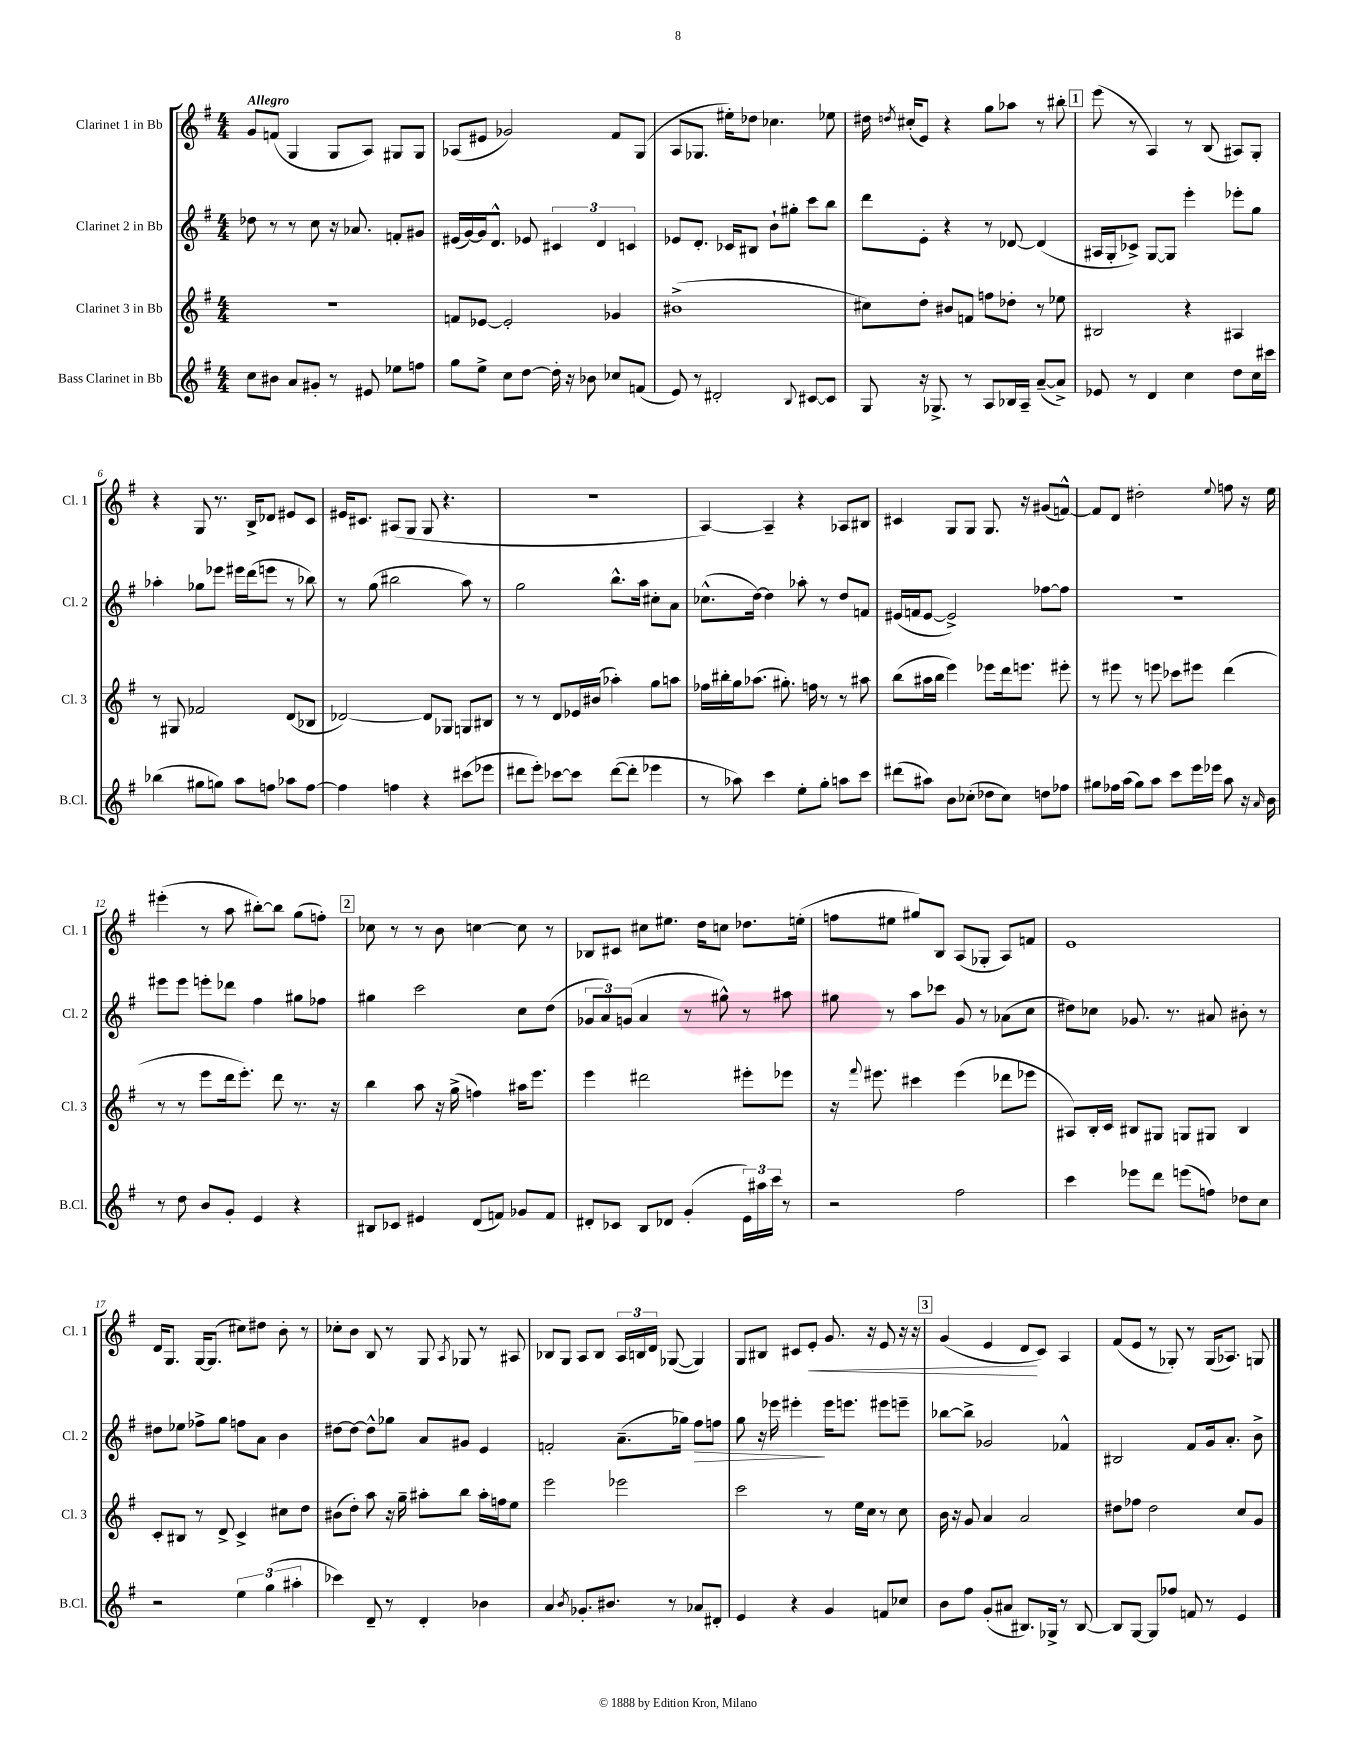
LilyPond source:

<<
\new StaffGroup <<
\new Staff = "s0" \with { instrumentName = "Clarinet 1 in Bb" shortInstrumentName = "Cl. 1" } {
    \clef treble \key g \major \numericTimeSignature \time 4/4 \tempo "Allegro"
    \autoBeamOff g'8[ f'8]( g4 g8[ a8]) gis8[ gis8] |
    aes8[( eis'8] ges'2) fis'8[ g8]( |
    a8[ ges8.] eis''16[-.) des''8] ces''4. ees''8 |
    dis''16 \acciaccatura { d''8 } cis''16[-.( e'8]) r4 g''8[ aes''8] r8 bis''8-. |
    \mark \markup { \box "1" } e'''8( r8 a4) r8 b8( ais8[) g8]-. |
    r4 g8 r8. b16[-> des'8] eis'8[ c'8] |
    eis'16[ cis'8.] ais8[( g8] g8 r4. |
    R1 |
    a4~) a4-- r4 aes8[ bis8] |
    cis'4 g8[ g8] g8. r16 gis'8[( f'8]~-^) |
    f'8[ d'8] dis''2-. \appoggiatura { e''8 } f''8 r16 e''16 |
    eis'''4-.( r8 a''8 bis''8[~-.) bis''8] g''8[( f''8]-.) |
    \mark \markup { \box "2" } ces''8 r8 r8 b'8 c''4~ c''8 r8 |
    bes8[ cis'8] cis''8[ eis''8.] d''16[ c''8] des''8.[ e''16]-.( |
    f''8[ eis''8] gis''8[) b8] a8[( ges8]-. a8[) f'8] |
    e'1 |
    d'16[ g8.] g16[~ g8.]( cis''8[) dis''8] b'8-. r8 |
    ces''8[-. b'8] b8 r8 g8 \acciaccatura { a8 } ges8 r8 ais8 |
    bes8[ g8] a8[ bes8] \tuplet 3/2 { a16[ b16 d'16] } ges8~( ges4) |
    g8[ bis8] cis'8[ e'8]-.\< g'8. r16 e'8 r16 r16 |
    \mark \markup { \box "3" } g'4( e'4 d'8[\! c'8]) a4 |
    fis'8[( e'8] r8 ges8-.) r8 ges16[( aes8.]) g8 \bar "|." |
}
\new Staff = "s1" \with { instrumentName = "Clarinet 2 in Bb" shortInstrumentName = "Cl. 2" } {
    \clef treble \key g \major \numericTimeSignature \time 4/4
    \autoBeamOff des''8 r8 r8 c''8 r16 aes'8. f'8[-. gis'8] |
    eis'16[( g'16~) g'16 d'8.]-^ ees'8 \tuplet 3/2 { cis'4 d'4 c'4 } |
    ees'8[ d'8.]-. ces'16[ bis8] b'8[-! gis''8]-. c'''8[ b''8] |
    d'''8[ e'8]-. r4 r8 des'8~ des'4( |
    \mark \markup { \box "1" } ais16[ g16-. ces'8]->) g8[~ g8] e'''4-. ees'''8[-. g''8] |
    aes''4-. ges''8[ ees'''8] eis'''16[ d'''16( e'''8] r8 bes''8) |
    r8 g''8( bis''2 a''8) r8 |
    g''2 b''8.[-^ a''16] cis''8[-. a'8] |
    ces''8.[-^( d''16]~) d''4 aes''8-. r8 d''8[ f'8] |
    eis'16[( f'16 eis'8]~ eis'2->) fes''8[~ fes''8] |
    R1 |
    eis'''8[ eis'''8] e'''8[-. des'''8] fis''4 gis''8[ fes''8] |
    \mark \markup { \box "2" } gis''4 c'''2 c''8[ d''8]( |
    \tuplet 3/2 { ges'8[ a'8) g'8]( } a'4 r8 gis''8-^) r8 ais''8 |
    gis''8 r8 a''8[ ces'''8] g'8 r8 aes'8[( c''8] |
    dis''8[) ces''8] ges'8. r8. ais'8 bis'8-. r8 |
    dis''8[ ees''8] fes''8[-> g''8] f''8[ a'8] b'4 |
    dis''8[~ dis''8]~ dis''8[-^ ges''8] a'8[ gis'8] e'4 |
    f'2-. a'8.[--( ges''16]) fis''8[\> f''8] |
    g''8 r16 ees'''16 eis'''4-.\! eis'''16[ e'''8.] eis'''8[ e'''8]-- |
    \mark \markup { \box "3" } bes''8[~ bes''8]-> ges'2 fes'4-^ |
    bis2 fis'8[ g'16 a'8.]-. b'8-> \bar "|." |
}
\new Staff = "s2" \with { instrumentName = "Clarinet 3 in Bb" shortInstrumentName = "Cl. 3" } {
    \clef treble \key g \major \numericTimeSignature \time 4/4
    \autoBeamOff R1 |
    f'8[ ees'8]~ ees'2-. ges'4 |
    bis'1->( |
    cis''8[) d''8]-. bis'8[ f'8] f''8[ des''8]-. r8 ees''8 |
    \mark \markup { \box "1" } bis2 r4 ais4 |
    r8 gis8 fes'2 d'8[( bes8] |
    des'2~) des'8[ ges8] g8[ bis8] |
    r8 r8 d'8[ ees'16 bis'16]( aes''4-.) g''8[ a''8] |
    fes''16[ bis''16-. g''16 aes''8.]( gis''8.-.) f''16 r8 r8 ais''8 |
    b''8[( ais''16 b''16] e'''4) ees'''8[ d'''16 e'''8.] eis'''8-. |
    r8 eis'''8 r8 e'''8 ces'''8[ eis'''8] d'''4( |
    r8 r8 e'''8[ d'''16 e'''8.]-.) d'''8 r8. r16 |
    \mark \markup { \box "2" } b''4 a''8 r16 g''16->( f''4) ais''16[ e'''8.] |
    e'''4 dis'''2 eis'''8[-. ees'''8] |
    r16 \appoggiatura { fis'''8 } eis'''8. cis'''4 eis'''4( des'''8[ ees'''8] |
    ais8[) b16-. c'16] bis8[ gis8] g8[ gis8] bis4 |
    c'8[-. bis8] r8 d'8-> c'4-> cis''8[ d''8] |
    bis'8[( d''8]-.) a''8 r16 g''16-- ais''8[-. b''8] ais''16[-. f''16 e''8] |
    e'''2 ees'''2 |
    c'''2 r8 e''16[ c''16] r8 c''8 |
    \mark \markup { \box "3" } b'16 r16 g'8 a'4 a'2 |
    dis''8[ fes''8] dis''2 c''8[ g'8] \bar "|." |
}
\new Staff = "s3" \with { instrumentName = "Bass Clarinet in Bb" shortInstrumentName = "B.Cl." } {
    \clef treble \key g \major \numericTimeSignature \time 4/4
    \autoBeamOff c''8[ bis'8] a'8[ gis'8]-. r8 eis'8 ees''8[ f''8] |
    g''8[ e''8]-> c''8[ d''8]~ d''16-. r16 bes'8 ces''8[ f'8]( |
    e'8) r8 dis'2-. \appoggiatura { b8 } cis'8[~ cis'8] |
    g8 r16 ges8.-> r8 a8[ bes16 a16]-- a'8[~--( a'8]->) |
    \mark \markup { \box "1" } ees'8 r8 d'4 c''4 d''8[ c''16 cis'''16] |
    bes''4( gis''8[ g''8]) a''8[ f''8] aes''8[ f''8]~ |
    f''4 f''4 r4 cis'''8[( ees'''8] |
    dis'''8[ e'''8]-.) ces'''8[~ ces'''8] dis'''8[~( dis'''8]-. ees'''4 |
    r8 aes''8) c'''4 e''8[-. g''8]-. a''8[ c'''8] |
    dis'''8[( ais''8]) b'8[ ces''8]-.( des''8[ ces''8]) d''8[ fes''8] |
    gis''8[ fes''16 a''16]( gis''8[) a''8] c'''8[ e'''16 ees'''16] a''8 r16 \grace { a'16 } b'16 |
    r8 d''8 b'8[ g'8]-. e'4 r4 |
    \mark \markup { \box "2" } bis8[ ces'8] eis'4 d'8[( f'8]) ges'8[ f'8] |
    dis'8[-. ces'8] b8[ des'8] g'4-.( \tuplet 3/2 { e'16[) ais''16 c'''16] } r8 |
    r2 fis''2 |
    c'''4 ees'''8[ d'''8] e'''8[( f''8]) des''8[ c''8] |
    r2 \tuplet 3/2 { e''4 g''4( ais''4-. } |
    ces'''4) d'8-- r8 d'4-. bes'4 |
    a'4 \acciaccatura { b'8 } ges'8.[-. bis'8.] r8 aes'8[ dis'8]-. |
    e'4 r4 g'4 f'8[ ces''8] |
    \mark \markup { \box "3" } b'8[ fis''8] g'8[-.( ais'8] bis8.[) ges16]-> r8 bis8~ |
    bis8[ g8]~ g8[ fes''8] f'8 r8 e'4 \bar "|." |
}
>>
>>
